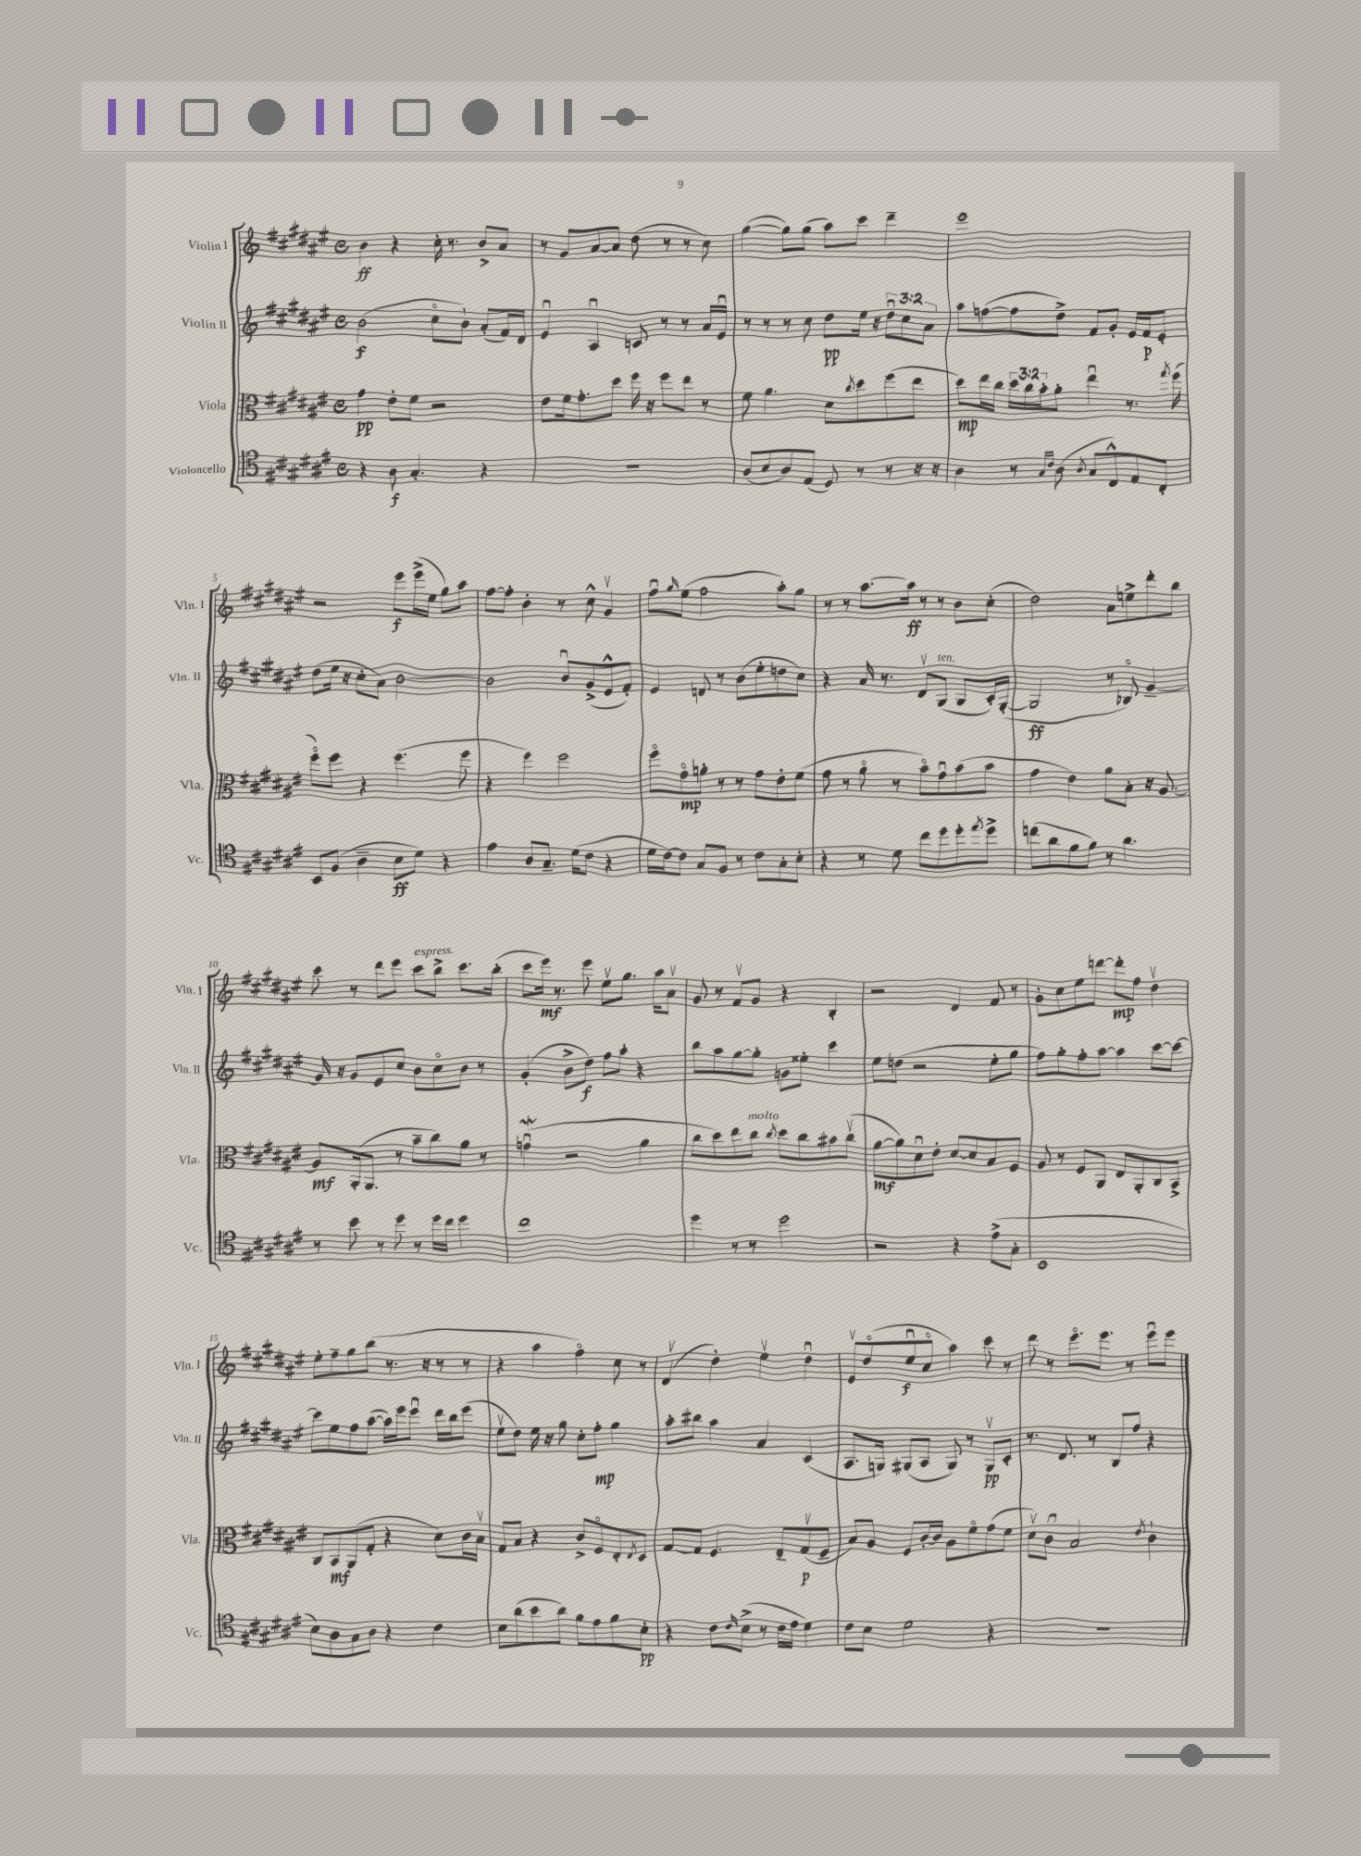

**kern	**kern	**kern	**kern
*staff4	*staff3	*staff2	*staff1
*clefC4	*clefC3	*clefG2	*clefG2
*k[f#c#g#d#a#e#]	*k[f#c#g#d#a#e#]	*k[f#c#g#d#a#e#]	*k[f#c#g#d#a#e#]
*M4/4	*M4/4	*M4/4	*M4/4
*met(c)	*met(c)	*met(c)	*met(c)
4r	4g#	(2b	4b
8A#	8e#'	.	4r
4.G#'	8f#	.	.
.	2r	8cc#o	16cc#'
.	.	.	8.r
.	.	8b`)	.
4r	.	(8a#'	8b^
.	.	16f#)	8a#
.	.	16d#	.
=	=	=	=
1r	8e#	4e#u	8r
.	16f#	.	8g#
.	8.g#'	.	.
.	.	4A#u	[8a#
.	8dd#	.	8a#]
.	16ff#	8c	(8dd#
.	16r	.	.
.	8ff#	8r	8r
.	8ee#	8r	8r
.	8r	16a#	8cc#)
.	.	16e#u	.
=	=	=	=
(8A#	8f#	8r	([4gg#
8B	4.a#	8r	.
8A#)	.	8r	8gg#])
(8E#	.	8cc#	(8gg#
8D#)	8d#	8dd#	8aa#)
.	8qcc#	.	.
8r	8dd#	16ee#	8ccc#
.	.	16r	.
8r	(8ff#	12dd#u	4ddd#~
.	.	12cc#	.
16r	8ee#	.	.
.	.	12a#	.
16r	.	.	.
=	=	=	=
4A#	8dd#)	8aa#	1eee#
.	16ee#	([8ff	.
.	16cc#	.	.
8r	24dd#	8ff]	.
.	24cc#	.	.
.	24b'	.	.
16qqG#	.	.	.
16qqc#	.	.	.
(8A#	8a#'	8dd#^)	.
8qA#	.	.	.
8G#	4ee#u	8f#	.
8C#^^)	.	8g#'	.
8E#	8.r	16e#	.
.	.	16f#	.
8C#'	.	8e#'	.
.	8qgg#	.	.
.	(16ff#	.	.
=	=	=	=
8BB	8ff#o)	(8dd#	2r
(8F#	8ff#	16ee#	.
.	.	16r	.
4A#~	4r	8cc#'	.
.	.	8a#)	.
8B	(4.ff#	[2b	8eee#
8d#)	.	.	(16eee#^
.	.	.	16ee#
4r	.	.	8gg#)
.	8ff#	.	8aa#
=	=	=	=
4e#	4r	2b]	[8ff#
.	.	.	8ff#']
8A#	4ff#)	.	4b'
8.G#~	.	.	.
.	2ff#	8bu	8r
(16d#	.	.	.
8c#	.	(8g#^	8cc#^^
4r	.	8e#^^	4g#v
.	.	8f#')	.
=	=	=	=
16d#	8ff#o	4e#	8ff#u
[16c#)	.	.	.
.	.	.	16qqgg#
8c#]	8g#o	.	(8ee#
8G#	8a'	8d	2ff#
8F#	8r	8r	.
8r	8r	(8b	.
8c#	8g#	8ee#'	.
8G#'	8e#'	8dd	8aa#')
8B'	(8f#	8cc#)	8gg#
=	=	=	=
4r	8g#	4r	8r
.	8r	.	8r
8r	8a#o	16a#	[8.aa#
.	.	8.r	.
8d#	8r	.	.
.	.	.	16aa#]
8cc#	8bo)	8d#v	8r
8dd#	8g#u	(8G#	8r
8dd#'	(8b	8G#	8b
8qee#	.	.	.
8dd#^	8b	16c#')	(8cc#'
.	.	([16G#'	.
=	=	=	=
(8cc	4g#	2G#]	2dd#)
8a#	.	.	.
8f#	4e#)	.	.
8f#)	.	.	.
8r	8a#	8r	8a#
4.a#	8B'	8B-o)	8ee^
.	16r	[4g#~	8ddd#'
.	[8.A#	.	.
.	.	.	8bb
=	=	=	=
8r	8A#]	16g#]	8ccc#
.	.	16r	.
8b	(16AA#'	8g#	8r
.	8.AA#	.	.
8r	.	8e#	8ddd#
8dd#	8r	8cc#	8eee#
8r	8b~	8b	8ccc#
16dd#	8cc#)	8cc#o	8bb^
16cc#	.	.	.
4dd#	8a#	8b	8.ccc#
.	8r	8r	.
.	.	.	(16bb'
=	=	=	=
1cc#	(4gu	(4g#'	8ccc#
.	.	.	16eee#)
.	.	.	8.r
.	2r	8b^	.
.	.	8dd#)	8eee#
.	.	8ff#	8ee#v
.	.	8aa#'	8.gg#
.	4a#	4r	.
.	.	.	16aa#
.	.	.	8a#v
=	=	=	=
4dd#	8cc#	8bb	8g#
.	8dd#)	8aa#	8r
8r	8ee#	[8gg#	8f#v
8r	8cc#	8gg#']	8g#
.	8qcc#	.	.
2dd#	8dd#	8g	4r
.	8cc#	8ee##'	.
.	8b#	4ccc#	4B'
.	(8cc#v	.	.
=	=	=	=
2r	[8a#	8ee#	2r
.	8a#])	(8dd	.
.	8d#u	2r	.
.	8e#'	.	.
4r	[8d#	.	4d#
.	8d#]	.	.
(8e#^	8B	8ee#'	8f#
8G#'	8F#	8gg#	8r
=	=	=	=
1BB	8A#	8ff#)	8g#'
.	8r	8gg#'	8cc#
.	8F#	8ff#'	8ee#
.	8AA#	[8aa#	[8ddd
.	8E#	4aa#]	8ddd']
.	8AA#'	.	8ff#
.	8C#	[8ccc#	4dd#v
.	8BB^	8ccc#_	.
=	=	=	=
8B)	8C#	8ccc#]	8ee#'
8A#	8BB	8ee#	8ff#~
8G#	(8AA#	8ff#	8gg#
8A#	8G#'	([8aa#	(8bb
4r	4r	16aa#])	8.r
.	.	16eee#	.
.	.	8eee#u	.
.	.	.	16r
4c#	8d#)	16ddd#	8r
.	.	16bb	.
.	16c#	(8eee#	8r
.	16Bv	.	.
=	=	=	=
8B	8G#	8ee#v	4r
(8a#	8B	8dd#)	.
8b	4r	16ee#	4aa#
.	.	16r	.
8a#)	.	8gg#	.
8f#	8c#^	8cc#'	4ff#o)
8e#	8F#o	8ff#'	.
8f#	8E#'	4gg#	8cc#
.	8qE#	.	.
8B'	8D#	.	8r
=	=	=	=
4r	[8G#	8aa#'	(4d#v
.	8G#]	8bb#	.
8c#	4.F#	4aa#	4dd#')
16qqc#	.	.	.
(8B^	.	.	.
8r	.	4a#	4ee#v
16c#	8E#~	.	.
16e#	.	.	.
4d#)	(8G#v	(4c#	4dd#u
.	8F#~	.	.
=	=	=	=
8c#	8B)	8.A#	8e#v
8B	8A#	.	(8dd#o
.	.	16G)	.
2d#	8F#	(8G#	8ee#u
.	[16c#'	8A#	8cc#o
.	16c#]	.	.
.	8A#	8G#)	4aa#)
.	8f#o	8r	.
4r	(8g#	8G#v	8ccc#
.	8f#	8c#'	8r
=	=	=	=
1r	8d#v)	8.r	8ddd#
.	8c#u	.	8r
.	.	8.d#	.
.	2B	.	8.eee#o
.	.	8r	.
.	.	.	8.eee#
.	.	8B	.
.	.	8ff#	8r
.	8qe#	.	.
.	4c#`	4r	8eee#u
.	.	.	8eee#
==	==	==	==
*-	*-	*-	*-
